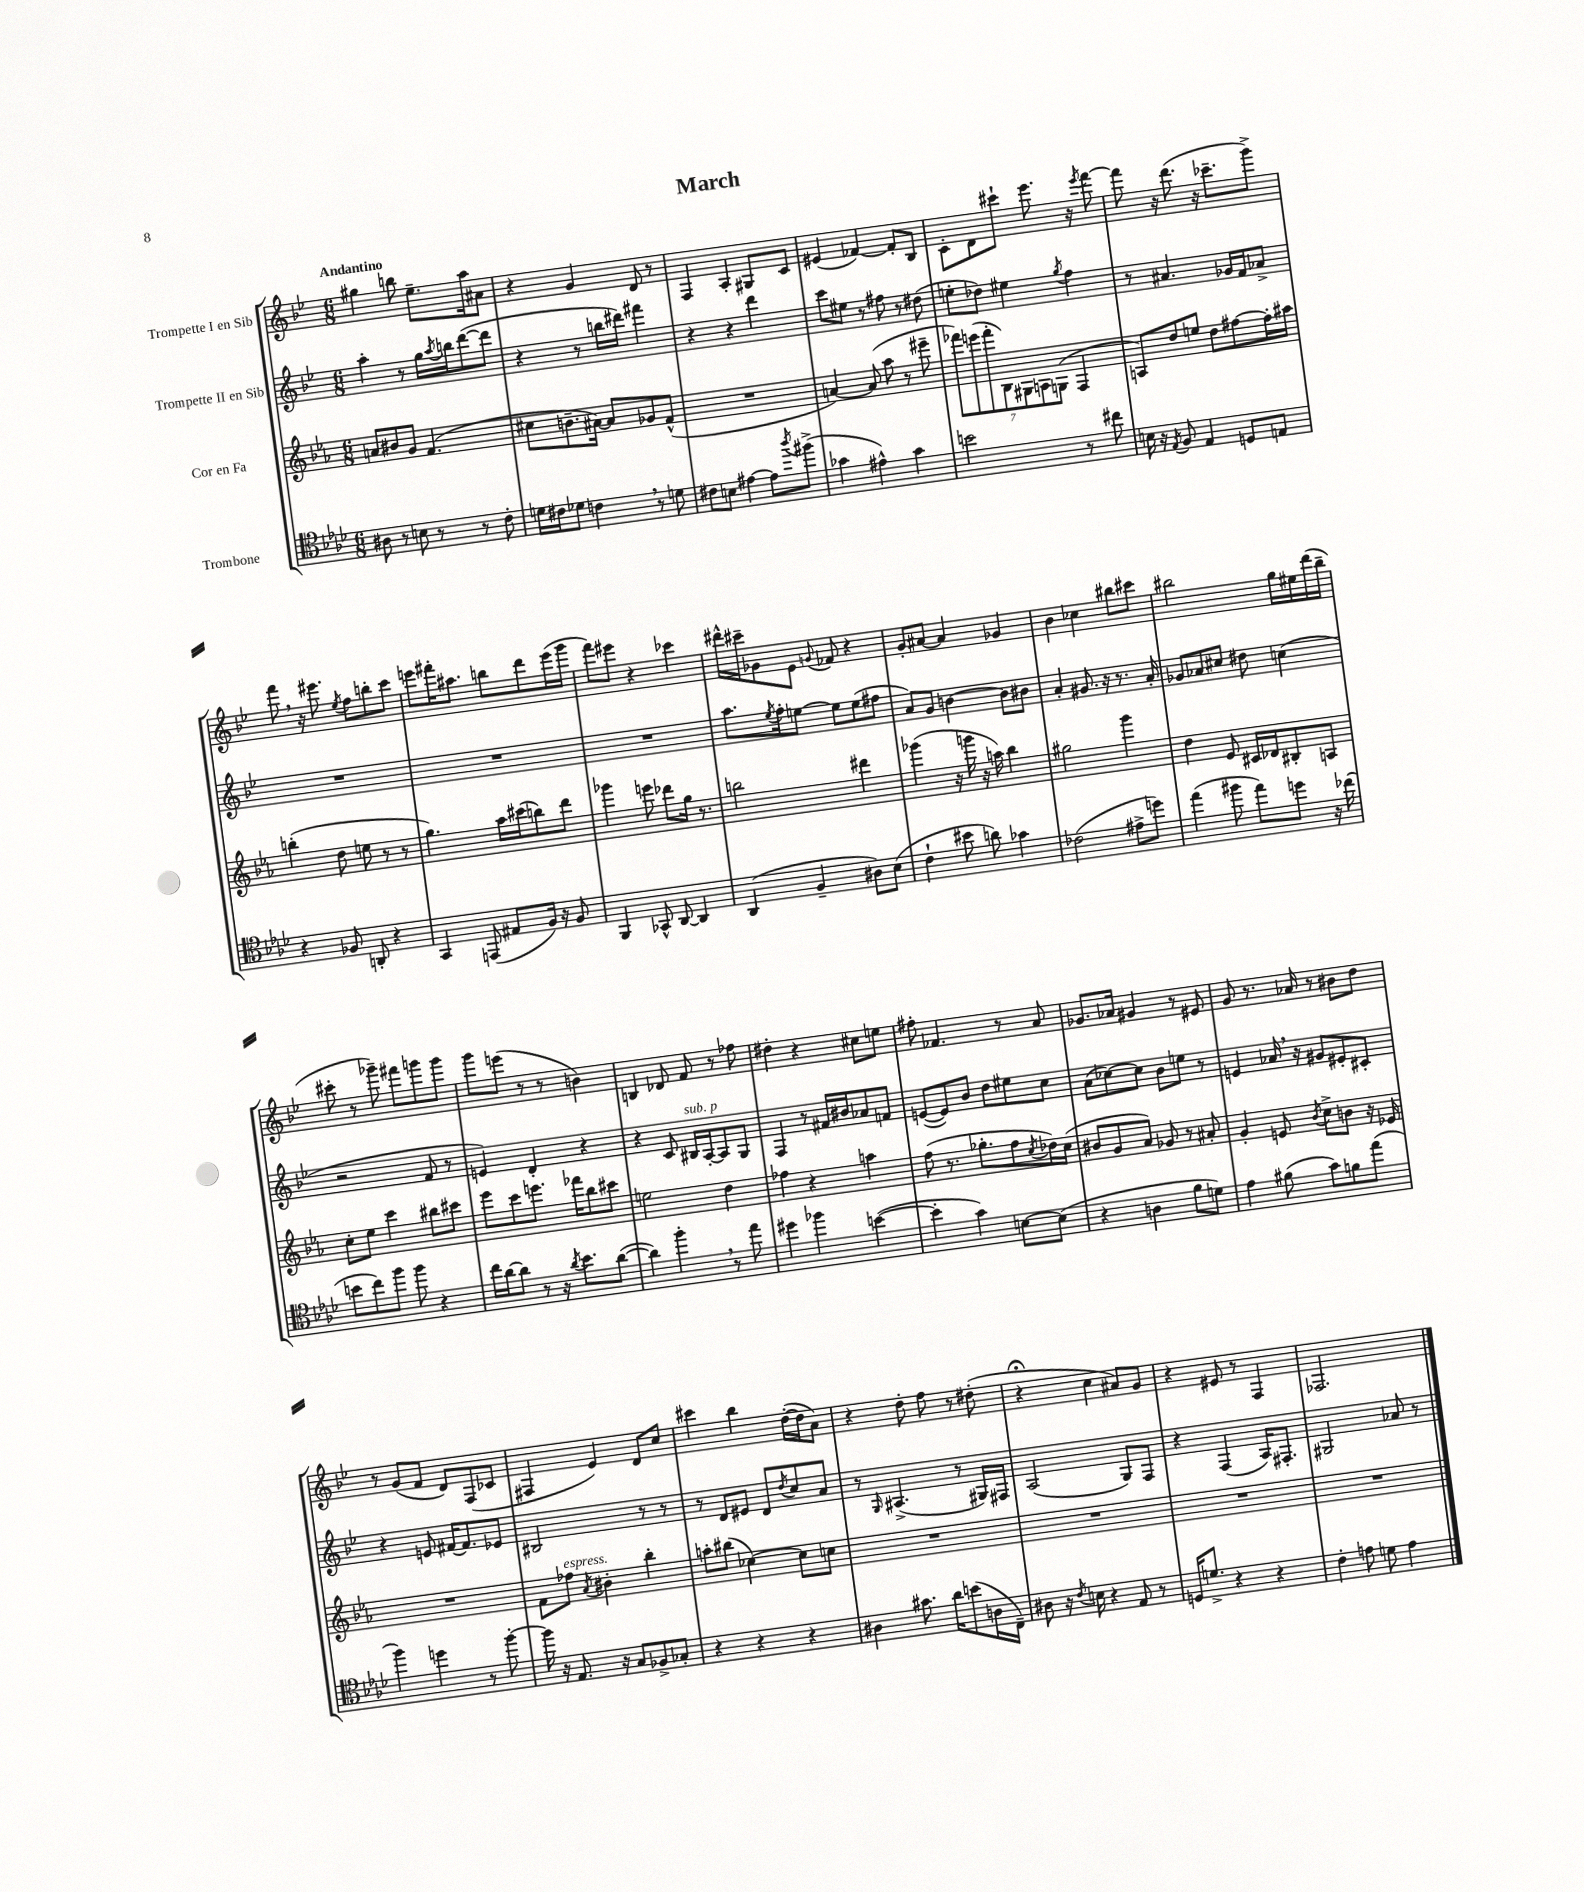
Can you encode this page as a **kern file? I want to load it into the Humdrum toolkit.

**kern	**kern	**kern	**kern
*staff4	*staff3	*staff2	*staff1
*clefC4	*clefG2	*clefG2	*clefG2
*k[b-e-a-d-]	*k[b-e-a-]	*k[b-e-]	*k[b-e-]
*M6/8	*M6/8	*M6/8	*M6/8
8A#\	8a/L	4aa'\	4gg#\
8r	8b#/	.	.
8B\	8g/J	8r	8bb\
8r	(4.f/	16gg\LL	8.ee-~\L
.	.	8qaa/	.
.	.	16bb\J	.
8r	.	([8ddd\	.
.	.	.	16aa\k
8c'\	.	8ddd\]J	8a#\J
=	=	=	=
16d\LL	8cc#\L	4r	4r
16c#\J	.	.	.
8d-\J	8.b~\	.	.
4c\	.	8r	4g/
.	[16a#\Jk)	.	.
.	8a#/]L	16bb\LL	.
.	.	16ddd#\JJ)	.
8r	8g-/	4fff#\	8d/
8d\	(8f^^/J	.	8r
=	=	=	=
8c#\L	2.r	4r	4F/
8B\J	.	.	.
[4e#\	.	4r	4A'/
8e#\]L	.	4ddd\	8G#/L
8qaa-/	.	.	.
(8ff#^\J	.	.	8c/J
=	=	=	=
4g-\	[4a/)	8ccc\L	(4e#/
.	.	8ee#\J	.
4e#^^\)	(8a/]	8r	[4f-/)
.	8aa-\	8ff#\	.
4g-\	8r	8r	8f-'/]L
.	8eee#~\	(8dd#\	8B-/J
=	=	=	=
2b\	14fff-\L)	8ee'\L	8c'\L
.	(14eee\	.	.
.	.	8dd-\J)	8d\
.	14fff-'\	.	.
.	14B-\)	.	.
.	.	4ee#\	8ccc#`\J
.	14G#\	.	.
.	14A\	.	.
.	.	.	8.eee-\
.	(14G\J	.	.
.	.	8qgg/	.
8r	4F/	4ff\	.
.	.	.	16r
.	.	.	8qeee-/
8cc#\	.	.	[8fff\
=	=	=	=
16B\	8A/L)	8r	8fff\]
16r	.	.	.
8qE-/	.	.	.
8F/	8dd/	4.a#/	16r
.	.	.	(8.ddd\
4E-/	8ee/J	.	.
.	8dd\L	.	16r
.	.	.	8.ccc-~\L
8D/L	[8ff#\	16g-/LL	.
.	.	16f/J	.
8E/J	16ff#'\]L	8a-^/J	8ggg^\J)
.	16aa#\JJ	.	.
=	=	=	=
4r	(4bb'\	2.r	8fff\
.	.	.	16r
.	.	.	8.eee#\
8F-/	8dd\	.	.
.	.	.	8qee-/
8AA'/	8ee\	.	8ff\L
4r	8r	.	8bb'\
.	8r	.	8ccc\J
=	=	=	=
4GG/	4.gg\)	2.r	8eee\L
.	.	.	16fff#'\K
.	.	.	8.aa#\J
(8EE/	.	.	.
8E#/L	16aa-\LL	.	8bb\L
.	(16ccc#\J	.	.
16F/Jk)	8bb\)	.	8ddd\
16r	.	.	.
8F/	8ddd\J	.	(16eee\L
.	.	.	16ggg\JJ
=	=	=	=
4FF/	4ggg-\	2.r	8fff\L)
.	.	.	8eee#\J
8GG-^^/	8eee\	.	4r
[8AA-/	8ddd-\L	.	.
4AA-/]	16gg\Jk	.	4ccc-\
.	8.r	.	.
=	=	=	=
(4AA-/	2bb\	8.aa\L	16ddd#^^\LL
.	.	.	16ccc#~\J
.	.	.	8g-\
.	.	8qee-/	.
.	.	16ff'\k	.
4F~/	.	[8ee\J	8e-\J
.	.	.	8qqg/
.	.	8ee\]L	8f-/
8A#\L)	4ddd#\	(8ee\	4r
(8B-\J	.	8ff#\J	.
=	=	=	=
4c`\	(4ggg-\	8a/L)	8g'/L
.	.	8g/J	[8a#/J
8b#\	16r	[4b\	4a#/]
.	16ggg\	.	.
8a\)	16r	.	.
.	16aa\)	.	.
4g-\	4bb-\	8b\]L	4g-/
.	.	8b#\J	.
=	=	=	=
(2c-\	2gg#\	4a'/	4b-\
.	.	8.g#/	4cc-\
.	.	16r	.
8e#^\L	4ggg\	8.r	8bb#\L
8dd\J)	.	.	8ccc#\J
.	.	16a'/	.
=	=	=	=
(4ee-\	4dd\	8g-/L	2bb#\
.	.	8a-/	.
8ff#\	8e-/	8cc#/J	.
8ee-\L)	16c#/LL	8dd#\	.
.	16d-/J	.	.
8dd\J	8B#'/	(4cc\	16gg\LL
.	.	.	16ee#\
16r	8A/J	.	(16ddd\
(16cc-\	.	.	16bb#~\JJ
=	=	=	=
8b\L	8cc'\L	2r	8ccc#'\
8cc\)	8ee-\J	.	8r
8ff\J	4ccc\	.	8ggg-~\)
8ff\	.	.	8fff#\L
4r	8bb#\L	8f/	8ggg\
.	8ccc#\J	8r	8ggg\J
=	=	=	=
16cc\LL	8eee-\L	4e/)	8ggg\L
[16a-\J	.	.	.
8a-\]J	8ccc\	.	(8eee\J
8r	8.eee\J	4d'/	8r
16r	.	.	8r
8qa-/	.	.	.
8.b-\L	16fff-\LK	.	.
.	8bb-\	4r	4b\)
([8a-\J	8ccc#\J	.	.
=	=	=	=
4a-\])	2ee\	4r	4B/
4ff'\	.	8c/	8d-/
.	.	16B#/LL	8f/
.	.	[16A'/J	.
8r	4dd\	8A/]	8r
8ee-\	.	8G/J	8ff-\
=	=	=	=
4dd#\	4ff-\	4F/	4dd#'\
4ff-\	4r	8r	4r
.	.	16f#/LL	.
.	.	16b#/J	.
([4b\	4aa\	8a-/	8cc#\L
.	.	8f/J	8ee\J
=	=	=	=
4b'\]	(8ff\	([8e/L	8ff#'\
.	8.r	8e/])	4.f-/
4g\)	.	8b-/J	.
.	8.gg-'\L	.	.
.	.	8dd\L	.
[8B\L	8ff\	8ee#\	8r
.	8qcc/	.	.
(8B\]J	16dd-\L)	8cc\J	8a/
.	(16cc\JJ	.	.
=	=	=	=
4r	8b#/L	(8a\L	8.g-/L
.	8g/	[8cc-\)	.
.	.	.	16a-/Jk
4A\	8a-/J)	8cc-\]J	4g#/
.	8g-/	8b-\L	.
8f\L	8r	8ee\J	8r
8d\J)	8a#'/	8r	8e#/
=	=	=	=
4e-\	4g'/	4e/	8g/
.	.	.	8.r
(8f#\	8e/	16a-/	.
.	.	16r	16a-/
.	8qb-/	.	.
8g\L)	8cc^\L	8g#/L	8r
8f\	8b\J	8e#'/	8b#\L
(8ee-\J	16r	8c#'/J	8dd\J
.	16e-/	.	.
=	=	=	=
4ff\)	2.r	4r	8r
.	.	.	(8g/L
4dd\	.	8e/	8f/J
.	.	[16f#/LK	8d/L)
.	.	8.f#/]	.
8r	.	.	(8F/
[8ff'\	.	8e-/J	8c-/J
=	=	=	=
16ff\]	8f\L	2B#/	4F#/
16r	.	.	.
8.E-/	8ff-\J	.	.
.	8qa-/	.	.
.	4b#'\	.	4e-/)
16r	.	.	.
8G/L	.	.	.
8F-^/	4bb-'\	8r	8d/L
8G-'/J	.	8r	8cc/J
=	=	=	=
4r	8aa'\L	8r	4ccc#\
.	(8bb#\J	8d/L	.
4r	[4cc-\)	8e#/J	4bb-\
.	.	8d/L	.
.	.	8qdd/	.
4r	8cc-\]L	8cc/	([16dd'\LL
.	.	.	16dd\]J
.	8cc\J	8a/J	8a\J)
=	=	=	=
4A#\	2.r	8r	4r
.	.	16qqG/	.
.	.	(4.A#^/	.
8.g#\	.	.	8dd'\
.	.	.	8ff\
16a-\LK	.	.	.
(8b\	.	8r	8r
16A\L	.	16G#/LL)	(8dd#'\
16C~\JJ)	.	16F#/JJ	.
=	=	=	=
8A#\	2.r	(2A/	4r;
16r	.	.	.
8qc/	.	.	.
16B\	.	.	.
4r	.	.	4cc\
8E-/	.	8G/L)	8a#/L)
8r	.	8F/J	8g/J
=	=	=	=
16D/LK	2.r	4r	4r
8.d^/J	.	.	.
4r	.	(4F/	8e#/
.	.	.	8r
4r	.	16A/LK)	4F/
.	.	8.F#'/J	.
=	=	=	=
4c'\	2.r	2G#/	2.F-/
8e\	.	.	.
8d\	.	.	.
4e\	.	8a-/	.
.	.	8r	.
==	==	==	==
*-	*-	*-	*-
